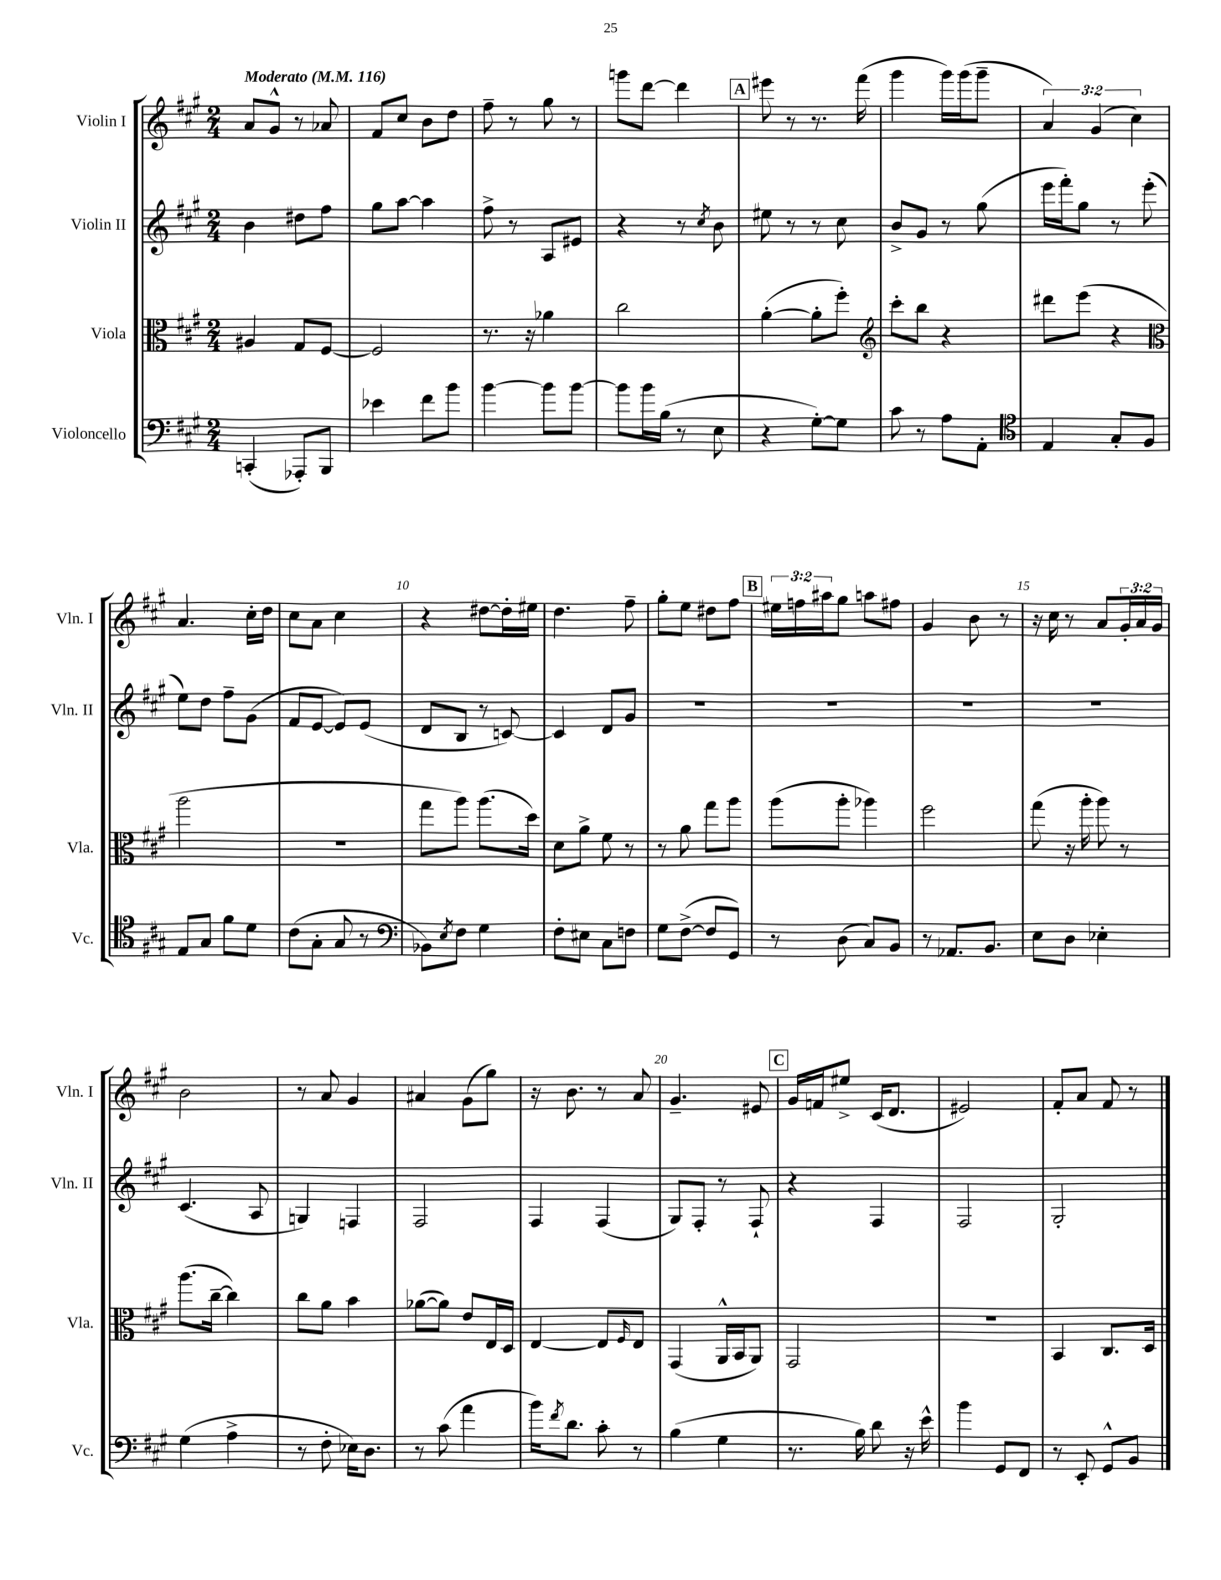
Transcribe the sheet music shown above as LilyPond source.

<<
\new StaffGroup <<
\new Staff = "s0" \with { instrumentName = "Violin I" shortInstrumentName = "Vln. I" } {
    \clef treble \key a \major \numericTimeSignature \time 2/4 \override Staff.TupletNumber.text = #tuplet-number::calc-fraction-text \tempo "Moderato" 4 = 116
    a'8 gis'8-^ r8 aes'8 |
    fis'8 cis''8 b'8 d''8 |
    fis''8-- r8 gis''8 r8 |
    g'''8 d'''8~ d'''4 |
    \mark \markup { \box "A" } eis'''8 r8 r8. fis'''16( |
    gis'''4 gis'''16) gis'''16( gis'''8-- |
    \tuplet 3/2 { a'4) gis'4( cis''4) } |
    a'4. cis''16-. d''16 |
    cis''8 a'8 cis''4 |
    r4 dis''8~ dis''16-. eis''16 |
    d''4. fis''8-- |
    gis''8-. e''8 dis''8 fis''8 |
    \mark \markup { \box "B" } \tuplet 3/2 { eis''16 f''16 ais''16 } gis''8 a''8 fis''8 |
    gis'4 b'8 r8 |
    r16 cis''16 r8 a'8 \tuplet 3/2 { gis'16-. a'16 gis'16 } |
    b'2 |
    r8 a'8 gis'4 |
    ais'4 gis'8( gis''8) |
    r16 b'8. r8 a'8 |
    gis'4.-- eis'8 |
    \mark \markup { \box "C" } gis'16 f'16 eis''8-> cis'16( d'8. |
    eis'2) |
    fis'8-. a'8 fis'8 r8 \bar "|." |
}
\new Staff = "s1" \with { instrumentName = "Violin II" shortInstrumentName = "Vln. II" } {
    \clef treble \key a \major \numericTimeSignature \time 2/4
    b'4 dis''8 fis''8 |
    gis''8 a''8~ a''4 |
    fis''8-> r8 a8 eis'8 |
    r4 r8 \acciaccatura { cis''8 } b'8 |
    \mark \markup { \box "A" } eis''8 r8 r8 cis''8 |
    b'8-> gis'8 r8 gis''8( |
    e'''16 fis'''16-.) gis''8 r8 e'''8-.( |
    e''8) d''8 fis''8-- gis'8( |
    fis'8 e'8~ e'8) e'8( |
    d'8 b8 r8 c'8~) |
    c'4 d'8 gis'8 |
    R2 |
    \mark \markup { \box "B" } R2 |
    R2 |
    R2 |
    cis'4.( a8 |
    g4) f4 |
    fis2 |
    fis4 fis4( |
    gis8) fis8-. r8 fis8-! |
    \mark \markup { \box "C" } r4 fis4 |
    fis2 |
    gis2-. \bar "|." |
}
\new Staff = "s2" \with { instrumentName = "Viola" shortInstrumentName = "Vla." } {
    \clef alto \key a \major \numericTimeSignature \time 2/4
    ais4 gis8 fis8~ |
    fis2 |
    r8. r16 aes'4 |
    cis''2 |
    \mark \markup { \box "A" } a'4~-.( a'8-. fis''8-.) |
    \clef treble cis'''8-. b''8 r4 |
    dis'''8 e'''8( r4 |
    \clef alto a''2 |
    r2 |
    gis''8 a''8) a''8.( d''16) |
    d'8 a'8-> fis'8 r8 |
    r8 a'8 gis''8 a''8 |
    \mark \markup { \box "B" } a''8( a''8-. aes''4) |
    fis''2 |
    gis''8( r16 a''16-. a''8) r8 |
    a''8.( cis''16~-- cis''4) |
    cis''8 a'8 b'4 |
    aes'8~( aes'8) e'8 e16 d16 |
    e4~ e8 \grace { fis16 } e8 |
    gis,4( a,16-^ b,16 a,8) |
    \mark \markup { \box "C" } gis,2 |
    R2 |
    b,4 cis8. d16 \bar "|." |
}
\new Staff = "s3" \with { instrumentName = "Violoncello" shortInstrumentName = "Vc." } {
    \clef bass \key a \major \numericTimeSignature \time 2/4
    c,4-.( aes,,8-.) b,,8 |
    ees'4 fis'8 b'8 |
    b'4~ b'8 b'8~ |
    b'8 b'16 b16( r8 e8 |
    \mark \markup { \box "A" } r4 gis8~-.) gis8 |
    cis'8 r8 a8 a,8-. |
    \clef tenor e4 gis8-. fis8 |
    e8 gis8 fis'8 d'8 |
    cis'8( gis8-. gis8 r8 |
    \clef bass bes,8) \acciaccatura { e8 } fis8 gis4 |
    fis8-. eis8 cis8 f8 |
    gis8 fis8~->( fis8 gis,8) |
    \mark \markup { \box "B" } r8 d8( cis8) b,8 |
    r8 aes,8. b,8. |
    e8 d8 ees4-. |
    gis4( a4-> |
    r8 fis8-. ees16) d8. |
    r8 cis'8( a'4 |
    b'16) \acciaccatura { fis'8 } d'8. cis'8-. r8 |
    b4( gis4 |
    \mark \markup { \box "C" } r8. b16) d'8 r16 e'16-^ |
    b'4 gis,8 fis,8 |
    r8 e,8-. gis,8-^ b,8 \bar "|." |
}
>>
>>
\layout { \context { \Score \override BarNumber.break-visibility = ##(#f #t #t) barNumberVisibility = #(every-nth-bar-number-visible 5) } }
